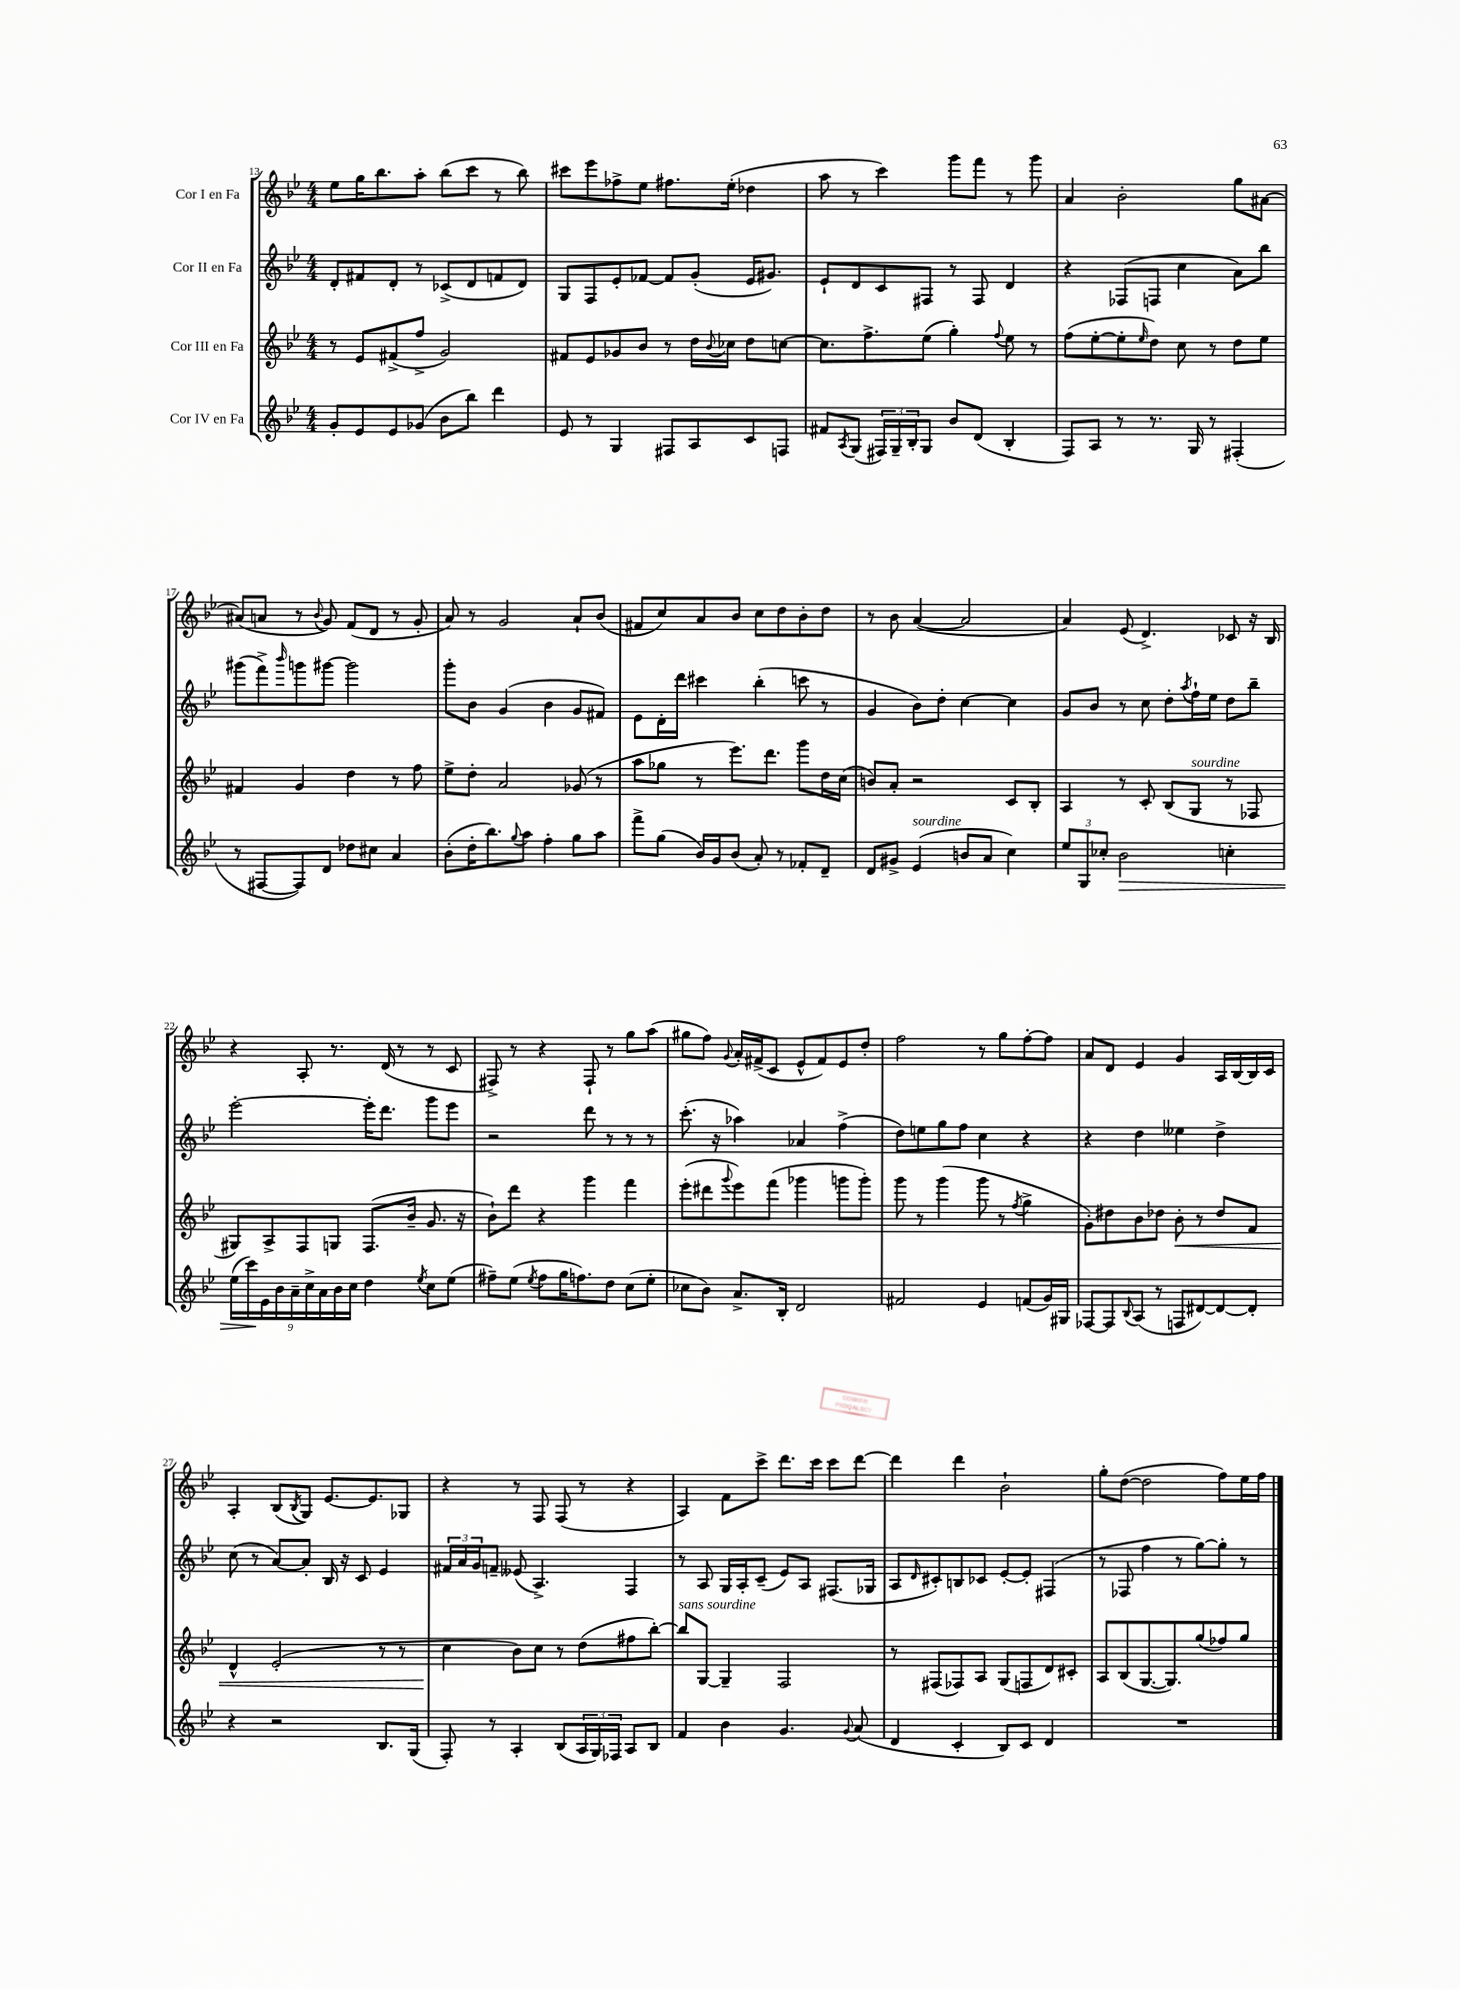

**kern	**dynam	**kern	**dynam	**kern	**kern
*part4	*part4	*part3	*part3	*part2	*part1
*staff4	*staff4	*staff3	*staff3	*staff2	*staff1
*I"Cor IV en Fa	*	*I"Cor III en Fa	*	*I"Cor II en Fa	*I"Cor I en Fa
*clefG2	*	*clefG2	*	*clefG2	*clefG2
*k[b-e-]	*	*k[b-e-]	*	*k[b-e-]	*k[b-e-]
*M4/4	*	*M4/4	*	*M4/4	*M4/4
=13	=13	=13	=13	=13	=13
8g'/L	.	8r	.	8d'/L	8ee-\L
8e-/	.	8e-/L	.	8f#X/	16gg\K
.	.	.	.	.	8.bb-\
8e-/	.	(8f#X^/	.	8d'/J	.
(8g-X/J	.	8ff^/J	.	8r	8aa'\J
8b-\L	.	2g/)	.	(8c-X^/L	(8bb-\L
8bb-\J)	.	.	.	8d/	8ccc\J
4ddd\	.	.	.	8fn/	8r
.	.	.	.	8d/J)	8bb-\)
=14	=14	=14	=14	=14	=14
8e-/	.	8f#X/L	.	8G/L	8ccc#X\L
8r	.	8e-/	.	8F/	8eee-\
4G/	.	8g-X/	.	8e-'/	8ff-X^\
.	.	8b-/J	.	[8f-X/J	8ee-\J
8F#X/L	.	8r	.	8f-/L]	8.ff#X\L
8A/	.	16dd\LL	.	(8g'/J	.
.	.	8qqb-/	.	.	.
.	.	16cc-X\JJ	.	.	(16ee-'\Jk
8c/	.	8dd\L	.	16e-/KL	4dd-X\
.	.	.	.	8.g#X/J)	.
8Fn/J	.	[8ccn\J	.	.	.
=15	=15	=15	=15	=15	=15
8f#X/L	.	8.cc\L]	.	8e-`/L	8aa\
8qA/	.	.	.	.	.
(8G/J	.	.	.	8d/	8r
.	.	8.ff^\	.	.	.
24F#X/LL)	.	.	.	8c/	4ccc\)
24G~/	.	.	.	.	.
24B-'/J	.	.	.	.	.
8G/J	.	(8ee-\J	.	8F#X/J	.
8b-/L	.	4gg'\)	.	8r	8ggg\L
(8d/J	.	.	.	8F#/	8fff\J
.	.	8qqff/	.	.	.
4B-'/	.	8ee-\	.	4d/	8r
.	.	8r	.	.	8ggg\
=16	=16	=16	=16	=16	=16
8F/L)	.	(8ff\L	.	4r	4a/
8A/J	.	[8ee-'\	.	.	.
8r	.	8ee-'\]	.	(8F-X/L	2b-'\
.	.	16qqee-/	.	.	.
8.r	.	8dd\J)	.	8Fn/J	.
.	.	8cc\	.	4cc\	.
16G/	.	.	.	.	.
8r	.	8r	.	.	.
(4F#X'/	.	8dd\L	.	8a\L)	8gg\L
.	.	8ee-\J	.	8bb-\J	[8a#X\J
!!LO:LB:g=z
=17	=17	=17	=17	=17	=17
8r	.	4f#X/	.	(8ggg#X\L	(8a#X/L]
[8F#X/L	.	.	.	8fff^\)	8an/J
.	.	.	.	16qqbbb-/	.
8F#/])	.	4g/	.	8gggn\	8r
.	.	.	.	.	8qqb-/
8d/J	.	.	.	[8ggg#X\J	8g/)
8dd-X\L	.	4dd\	.	2ggg#\]	(8f/L
8cc#X\J	.	.	.	.	8d/J
4a/	.	8r	.	.	8r
.	.	8ff\	.	.	8g'/
=18	=18	=18	=18	=18	=18
(8b-'\L	.	8ee-^\L	.	8ggg'\L	8a/)
16dd'\K	.	8dd'\J	.	8b-\J	8r
8.bb-\)	.	.	.	.	.
.	.	2a/	.	(4g/	2g/
8qqgg/	.	.	.	.	.
8aa\J	.	.	.	.	.
4ff'\	.	.	.	4b-\	.
8gg\L	.	(8g-X/	.	8g/L	8a`/L
8aa\J	.	8r	.	8f#X/J)	(8b-/J
=19	=19	=19	=19	=19	=19
8fff^\L	.	8aa\L	.	8e-\L	8f#X/L
(8gg\J	.	8gg-X\J	.	16d'\L	8cc/)
.	.	.	.	16ddd\JJ	.
16b-/LL)	.	8r	.	4ccc#X\	8a/
16g/J	.	.	.	.	.
(8b-/J	.	8.eee-\L)	.	.	8b-/J
8a'/)	.	.	.	(4bb-'\	8cc\L
.	.	8.ddd\J	.	.	.
8r	.	.	.	.	8dd\
8f-X'/L	.	8ggg\L	.	8cccn\	8b-'\
8d~/J	.	16dd\L	.	8r	8dd\J
.	.	(16cc\JJ	.	.	.
=20	=20	=20	=20	=20	=20
8d/L	.	8bn/L)	.	4g/	8r
8g#X^/J	.	8a'/J	.	.	8b-\
!LO:TX:a:i:t=sourdine	!	!	!	!	!
(4e-/	.	2r	.	8b-\L)	([4a/
.	.	.	.	8dd'\J	.
8bn/L	.	.	.	[4cc\	2a/]
8a/J	.	.	.	.	.
4cc\)	.	8c/L	.	4cc\]	.
.	.	8B-'/J	.	.	.
=21	=21	=21	=21	=21	=21
12ee-/L	.	4A/	.	8g/L	4a/)
12G/	.	.	.	.	.
.	.	.	.	8b-/J	.
12cc-X'/J	.	.	.	.	.
!	!LO:HP:b	!	!	!	!
2b-\	>	8r	.	8r	(8e-/
.	.	8c'/	.	8cc\	4.d^/)
.	.	(8B-/L	.	8dd'\L	.
.	.	.	.	8qaa/	.
!	!	!LO:TX:a:i:t=sourdine	!	!	!
.	.	8G/J	.	16ff`\L	.
.	.	.	.	16ee-\JJ	.
4ccn'\	.	8r	.	8dd\L	8c-X/
.	.	8F-X/	.	8bb-~\J	16r
.	.	.	.	.	16B-/
!!LO:LB:g=z
=22	=22	=22	=22	=22	=22
(18ee-\LL	.	8G#X/L)	.	[2eee-'\	4r
18ccc\)	.	.	.	.	.
18e-\	]	.	.	.	.
.	.	8A^/	.	.	.
18b-\	.	.	.	.	.
18a~\	.	.	.	.	.
.	.	8F/	.	.	8A'/
18cc^\	.	.	.	.	.
18a\	.	.	.	.	.
.	.	8Gn/J	.	.	8.r
18b-\	.	.	.	.	.
18cc\JJ	.	.	.	.	.
4dd\	.	(8.F/L	.	16eee-'\KL]	.
.	.	.	.	8.ddd\J	(16d/
.	.	.	.	.	8r
.	.	16b-~/Jk	.	.	.
8qee-/	.	.	.	.	.
8cc\L	.	8.g/	.	8ggg\L	8r
(8ee-\J	.	.	.	8eee-\J	8c/
.	.	16r	.	.	.
=23	=23	=23	=23	=23	=23
8ff#X~\L)	.	8b-`\L)	.	2r	8F#X^/)
(8ee-\J	.	8ddd\J	.	.	8r
8qee-/	.	.	.	.	.
8ff#\L	.	4r	.	.	4r
16gg\K	.	.	.	.	.
8.ffn\)	.	.	.	.	.
.	.	4ggg\	.	8ddd\	8F#`/
8dd\J	.	.	.	8r	8r
(8cc\L	.	4fff\	.	8r	8gg\L
8ee-'\J	.	.	.	8r	(8aa\J
=24	=24	=24	=24	=24	=24
8cc-X\L	.	(8eee-'\L	.	(8.ccc'\	8gg#X\L
8b-\J)	.	8ddd#X\	.	.	8ff\J)
.	.	.	.	16r	.
.	.	8qqggg/	.	.	8qqg/
8.a^/L	.	8eee-\)	.	4aa-X\)	16a'/LL
.	.	.	.	.	(16f#X^/J
.	.	(8fff\J	.	.	8c/J
16B-'/Jk	.	.	.	.	.
2d/	.	4ggg-X\	.	4a-X/	8e-^^/L
.	.	.	.	.	8f#/)
.	.	8gggn\L	.	(4ff^\	8e-/
.	.	8ggg'\J)	.	.	8dd'/J
=25	=25	=25	=25	=25	=25
2f#X/	.	8ggg\	.	8dd\L)	2ff\
.	.	8r	.	8een\	.
.	.	(4ggg\	.	8gg\	.
.	.	.	.	8ff\J	.
4e-/	.	8ggg\	.	4cc\	8r
.	.	8r	.	.	8gg\L
.	.	8qff/	.	.	.
(8fn/L	.	4gg^\	.	4r	[8ff'\
16g/L)	.	.	.	.	8ff\J]
16G#X/JJ	.	.	.	.	.
=26	=26	=26	=26	=26	=26
[8F-X/L	.	8g'\L)	.	4r	8a/L
8F-/]	.	8dd#X\	.	.	8d/J
8qqB-/	.	.	.	.	.
(8A/J	.	8b-\	.	4dd\	4e-/
8r	.	8dd-X\J	.	.	.
!	!	!	!LO:HP:b	!	!
8Fn/L	.	8b-'\	<	4ee--X\	4g/
[8d#X/)	.	8r	.	.	.
8d#/_	.	8dd-/L	.	4dd^\	16A/LL
.	.	.	.	.	[16B-/
8d#'/J]	.	8f/J	.	.	16B-/]
.	.	.	.	.	16c/JJ
!!LO:LB:g=z
=27	=27	=27	=27	=27	=27
4r	.	4d^^/	.	(8cc\	4A'/
.	.	.	.	8r	.
2r	.	(2e-'/	.	[8a/L)	(8B-/L
.	.	.	.	.	8qB-/
.	.	.	.	8a'/J]	8G/J)
.	.	.	.	16B-/	[8.e-/L
.	.	.	.	16r	.
.	.	.	.	8c/	.
.	.	.	.	.	8.e-/]
8.B-/L	.	8r	.	4e-/	.
.	.	8r	.	.	8G-X/J
(16G/Jk	.	.	.	.	.
=28	=28	=28	=28	=28	=28
8F'/)	.	4cc\	.	24f#X/LL	4r
.	.	.	.	24a/	.
.	.	.	.	24g/J	.
8r	.	.	.	8fn~/J	.
4A'/	.	8b-\L)	[	(8e--X/	8r
.	.	8cc\J	.	4.A^/)	8F/
(8B-/L	.	8r	.	.	(8F/
24A/L	.	(8dd\L	.	.	8r
24G/)	.	.	.	.	.
24F-X/JJ	.	.	.	.	.
8A/L	.	8ff#X\	.	4F/	4r
8B-/J	.	[8bb-'\J)	.	.	.
=29	=29	=29	=29	=29	=29
!	!	!LO:TX:a:i:t=sans sourdine	!	!	!
4f/	.	8bb-/L]	.	8r	4A/)
.	.	[8G/J	.	8A/	.
4b-\	.	4G~/]	.	16G/LL	8f\L
.	.	.	.	16A'/J	.
.	.	.	.	(8c~/J	8ccc^\J
4.g/	.	2F/	.	8e-/L)	8.ddd\L
.	.	.	.	8A/J	.
.	.	.	.	.	16ccc\Jk
.	.	.	.	(8.F#X/L	8ccc\L
8qqg/	.	.	.	.	.
(8a/	.	.	.	.	[8ddd\J
.	.	.	.	16G-X/Jk	.
=30	=30	=30	=30	=30	=30
4d/	.	8r	.	8A/L	4ddd\]
.	.	.	.	16qqd/	.
.	.	(8F#X/L	.	8c#X'/)	.
4c'/	.	8F-X/)	.	8Bn/	4ddd\
.	.	8A/J	.	8c-X/J	.
8B-/L)	.	(8G/L	.	[8e-'/L	2b-`\
8c/J	.	8Fn/	.	8e-'/J]	.
4d/	.	8d/)	.	(4F#X/	.
.	.	8c#X'/J	.	.	.
=31	=31	=31	=31	=31	=31
1r	.	8A/L	.	8r	8gg'\L
.	.	(8B-/	.	8F-X/	([8dd\J
.	.	[8.G/	.	4ff\	2dd\]
.	.	8.G/])	.	.	.
.	.	.	.	8r	.
.	.	(8gg/	.	[8gg\L)	.
.	.	8ff-X/)	.	8gg'\J]	8ff\L)
.	.	8gg/J	.	8r	16ee-\L
.	.	.	.	.	16ff\JJ
==	==	==	==	==	==
*-	*-	*-	*-	*-	*-
